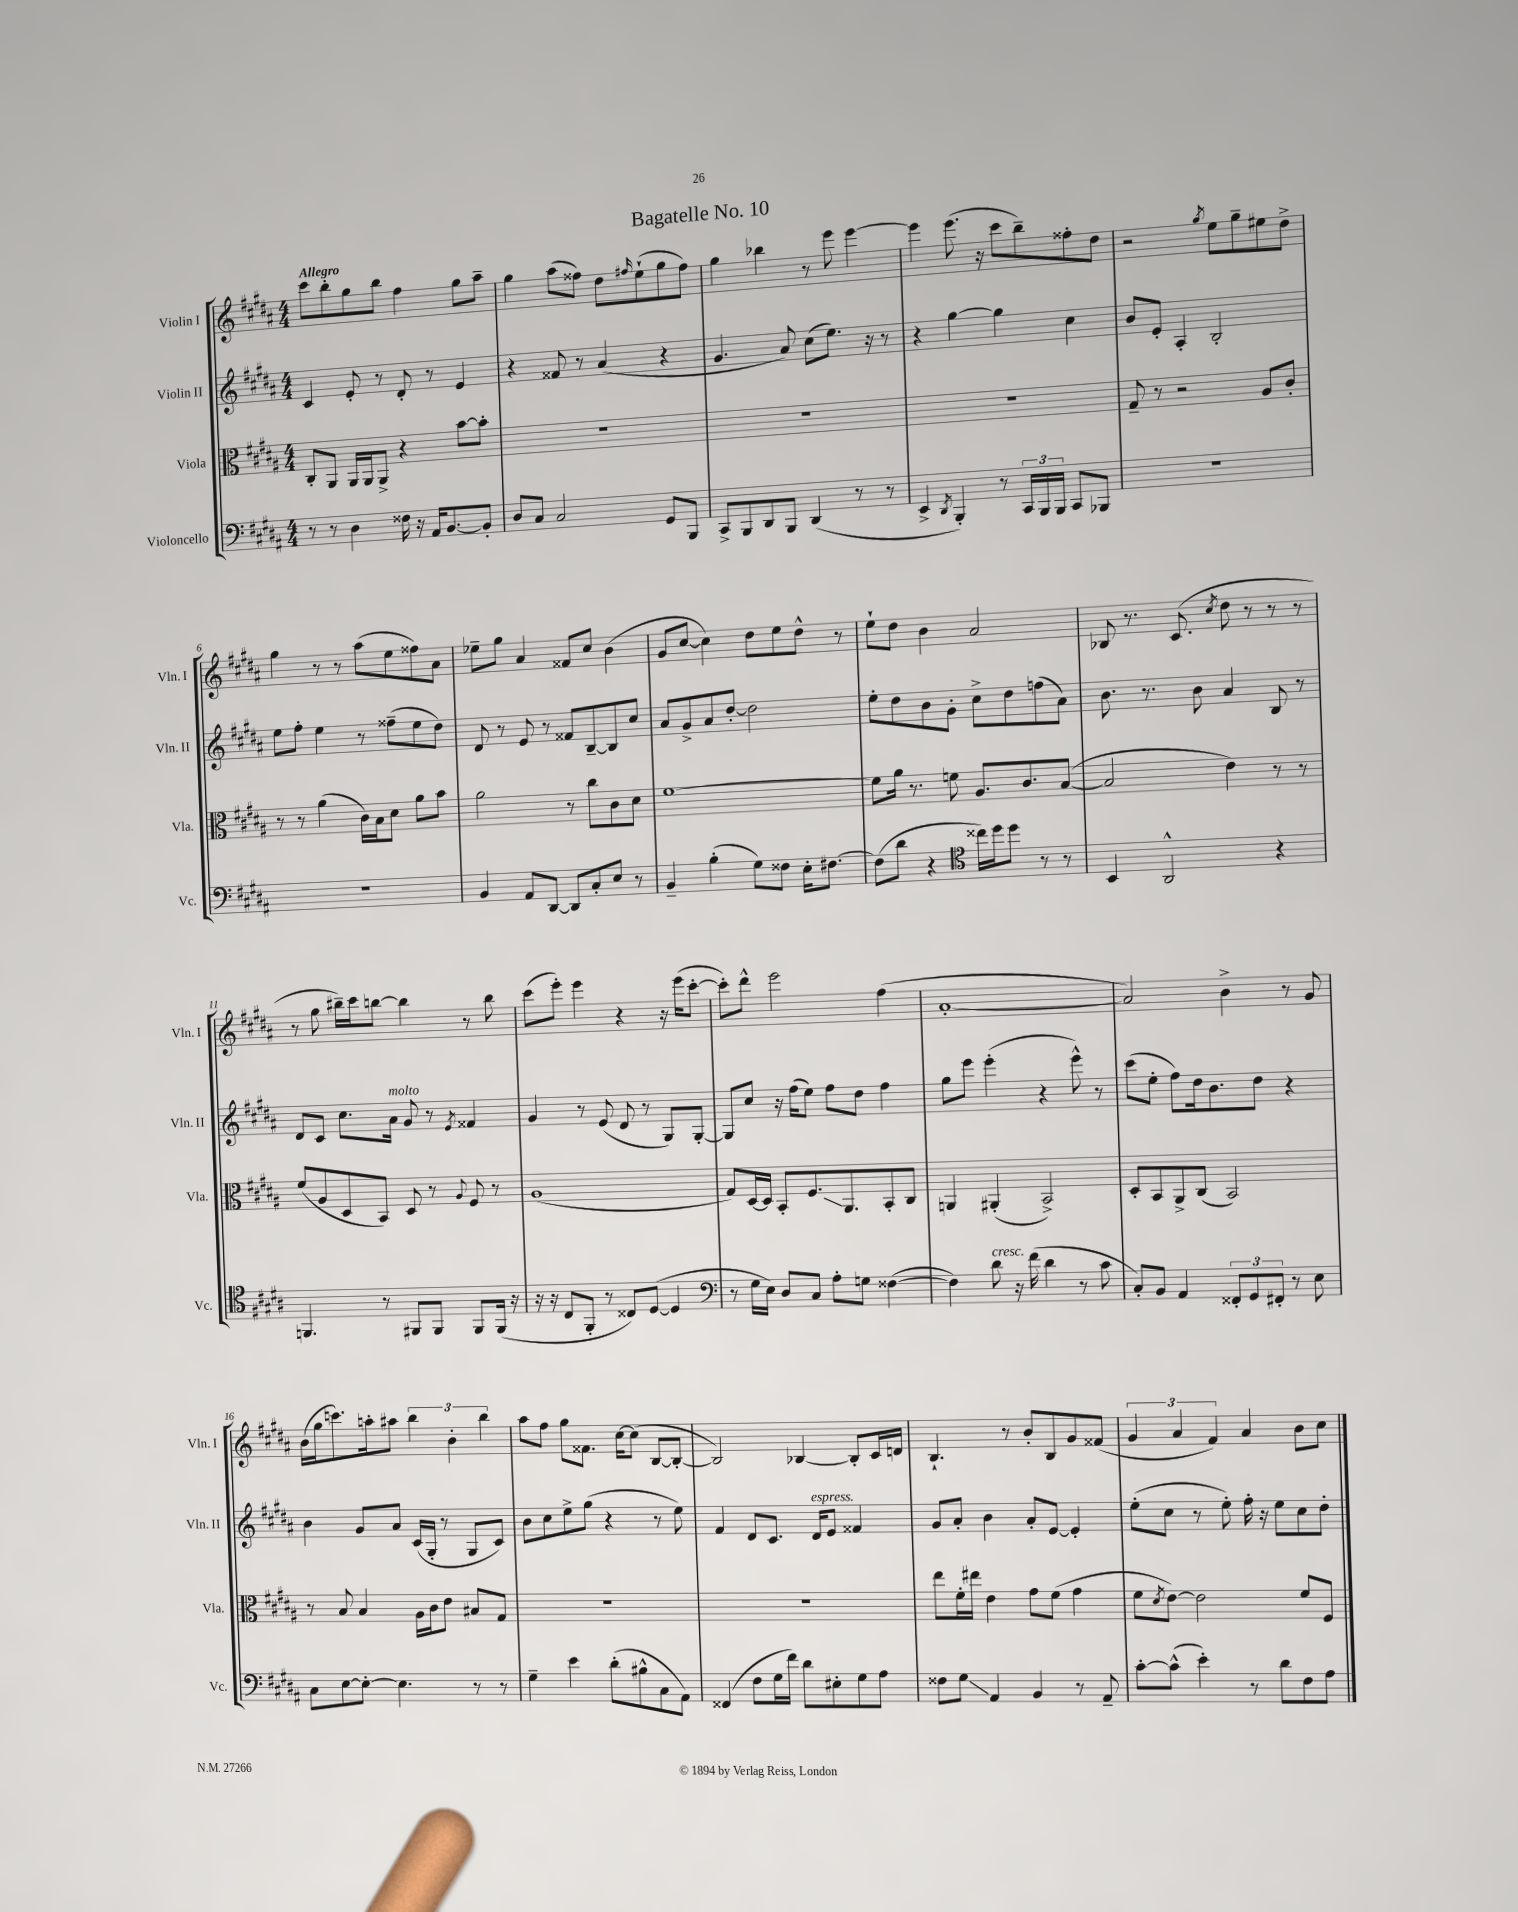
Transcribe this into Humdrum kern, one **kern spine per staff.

**kern	**kern	**kern	**kern
*staff4	*staff3	*staff2	*staff1
*clefF4	*clefC3	*clefG2	*clefG2
*k[f#c#g#d#a#]	*k[f#c#g#d#a#]	*k[f#c#g#d#a#]	*k[f#c#g#d#a#]
*M4/4	*M4/4	*M4/4	*M4/4
8r	8C#'	4c#	8ccc#
8r	8AA#	.	8bb'
4D#	16AA#	8e'	8gg#
.	16AA#	.	.
.	8AA#^	8r	8bb
16F##	4r	8d#'	4ff#
16r	.	.	.
16AA#	.	8r	.
[8.BB	.	.	.
.	[8b	4e	8gg#
8BB']	8b']	.	8aa#~
=	=	=	=
8D#	1r	4r	4gg#
8C#	.	.	.
2C#	.	8f##	(8aa#
.	.	8r	8ff##)
.	.	(4a#	8dd#
.	.	.	16qqff#
.	.	.	(8ee`
8GG#	.	4r	8gg#
8BBB	.	.	8ff#)
=	=	=	=
8CC#^	1r	4.g#	4gg#
8BBB	.	.	.
8DD#	.	.	4bb-
8BBB	.	8a#)	.
(4DD#	.	(8cc#	8r
.	.	8.ee)	8eee
8r	.	.	[4eee
.	.	16r	.
8r	.	8r	.
=	=	=	=
4EE^	1r	4r	4eee]
8qDD#	.	.	.
4BBB')	.	[4gg#	(8.eee
.	.	.	16r
8r	.	4gg#]	8ccc#
24CC#	.	.	8bb~)
24BBB	.	.	.
24BBB	.	.	.
8CC#	.	4cc#	8ff##'
8BBB-	.	.	8dd#
=	=	=	=
1r	8G#~	8b	2r
.	8r	8e'	.
.	2r	4A#'	.
.	.	.	8qgg#
.	.	2B'	8ee
.	.	.	8gg#~
.	8A#	.	8ee#
.	8c#'	.	8dd#^
=	=	=	=
1r	8r	8ee	4gg#
.	8r	8ff#'	.
.	(4a#	4ee	8r
.	.	.	8r
.	16c#)	8r	(8aa#
.	16B	.	.
.	8d#	(8ff##~	8ee
.	8a#	8ee	8ff##)
.	8b	8dd#)	8a#
=	=	=	=
4BB	2a#	8d#	8ee-~
.	.	8r	8gg#
8AA#	.	8e	4a#
[8DD#	.	8r	.
8DD#]	8r	8f##	8f##
8C#'	8cc#	[8B~	8cc#
8E	8c#	8B]	(4b
8r	8d#	8cc#	.
=	=	=	=
4BB~	[1f#	8a#	8g#
.	.	8g#^	[8cc#
(4B'	.	8a#	4cc#])
.	.	[8dd#'	.
8G#)	.	2dd#]	8dd#
8F##	.	.	8ee
16E'	.	.	8dd#^^
[8.F#	.	.	.
.	.	.	8r
=	=	=	=
(8F#]	8f#]	8ee'	8ee`
8d#	16a#	8dd#	8dd#
.	8.r	.	.
4r	.	8b	4b
.	8f	8g#'	.
*clefC4	*	*	*
16cc##)	8.A#	8cc#^	2a#
16dd#	.	.	.
8dd#	.	8dd#	.
.	8.c#	.	.
8r	.	(8ff	.
8r	([8B	8a#)	.
=	=	=	=
4BB	2B]	8.b	8B-
.	.	.	8.r
.	.	8.r	.
2AA#^^	.	.	.
.	.	.	(8.c#
.	.	8b	.
.	.	.	8qcc#
.	4e)	4a#	8dd#
.	.	.	8r
4r	8r	8B	8r
.	8r	8r	8r
=	=	=	=
4.FF	(8f#	8d#	8r
.	8A#	8c#	8gg#
.	8D#	8.cc#	16bb#~)
.	.	.	16ccc#
8r	8BB)	.	[8bb
.	.	16a#	.
8FF#	8D#	8g#	4bb]
8FF#	8r	8r	.
.	8qqA#	8qe	.
8FF#	8F#	4f##	8r
(16FF#	8r	.	8bb
16r	.	.	.
=	=	=	=
16r	(1A#	4g#	(8ccc#
16r	.	.	.
8C#	.	.	8eee')
8FF#'	.	8r	4eee
8r	.	(8e	.
8C##)	.	8d#	4r
([8D#	.	8r	.
4D#]	.	8G#)	16r
.	.	.	(16eee
.	.	[8G#'	[8ccc#'
=	=	=	=
*clefF4	*	*	*
8r	8G#)	8G#]	8ccc#'])
16G#	[16D#	8cc#	8ddd#^^
16E)	16D#]	.	.
8D#	8BB'	16r	2eee
.	.	(16ff#	.
8C#	8.F#	8ee)	.
8A#'	.	8ff#	.
.	8.AA#	.	.
8G	.	8dd#	.
([4F##	8BB'	4ff#	(4ff#
.	8C#	.	.
=	=	=	=
4F##])	4AA	8gg#	[1a#'
.	.	8eee	.
8d#	(4AA#'	(4eee'	.
16r	.	.	.
(16f#	.	.	.
4d#	2BB^)	4r	.
8r	.	8eee^^)	.
8c#	.	8r	.
=	=	=	=
8C#')	8D#'	(8ccc#	2a#])
8BB	8BB	8ee'	.
4AA#	8AA#^	8ff#)	.
.	(8C#	16dd#	.
.	.	8.b	.
12FF##'	2BB)	.	4b^
12GG#	.	.	.
.	.	8dd#	.
12FF#'	.	.	.
8r	.	4r	8r
8E	.	.	8g#
=	=	=	=
8C#	8r	4b	(16b
.	.	.	16gg#
[8E	8B	.	8.ccc)
8E'_	4B	8g#	.
.	.	.	16aa'
4.E]	.	8a#	8aa#
.	16A#	(16c#	6bb
.	16c#	16G#'	.
.	8e	8r	.
.	.	.	6b'
8r	8B#	8G#	.
.	.	.	6bb
8r	8G#	8c#)	.
=	=	=	=
4G#~	1r	8b	8aa#
.	.	8cc#	8ff#
4e	.	8ee^	8gg#
.	.	(8gg#	8.f##
(8d#'	.	4r	.
.	.	.	[16cc#
8B#^^	.	.	(8cc#]
8C#	.	8r	[8B
8AA#)	.	8ee)	8B'_
=	=	=	=
(4FF##	1r	4f#	2B])
8F#	.	8d#	.
16G#	.	8.c#	.
16f#)	.	.	.
8d#	.	.	[4B-
.	.	16d#	.
8E#'	.	8e	.
8G#	.	4f##	8B-']
8A#	.	.	16c#
.	.	.	16d
=	=	=	=
8F##	8ee	8g#	4.B`
8G#	16f#'	8a#'	.
.	16ee#	.	.
4AA#	4e	4b	.
.	.	.	8r
4BB	8g#	8a#'	8b'
.	(8f#	[8e	8B
8r	4g#	4e']	8g#
8AA#~	.	.	(8f##
=	=	=	=
[8c#'	8f#	(8ee'	6g#
.	8qd#	.	.
(8c#^^]	[8e)	8cc#	.
.	.	.	6a#
4e')	2e]	8r	.
.	.	.	6f#)
.	.	8ee')	.
8r	.	16ff#'	4a#
.	.	16r	.
8d#	.	8ee	.
8F#	8f#	8cc#	8b
8A#	8F#	8dd#'	8cc#
==	==	==	==
*-	*-	*-	*-
